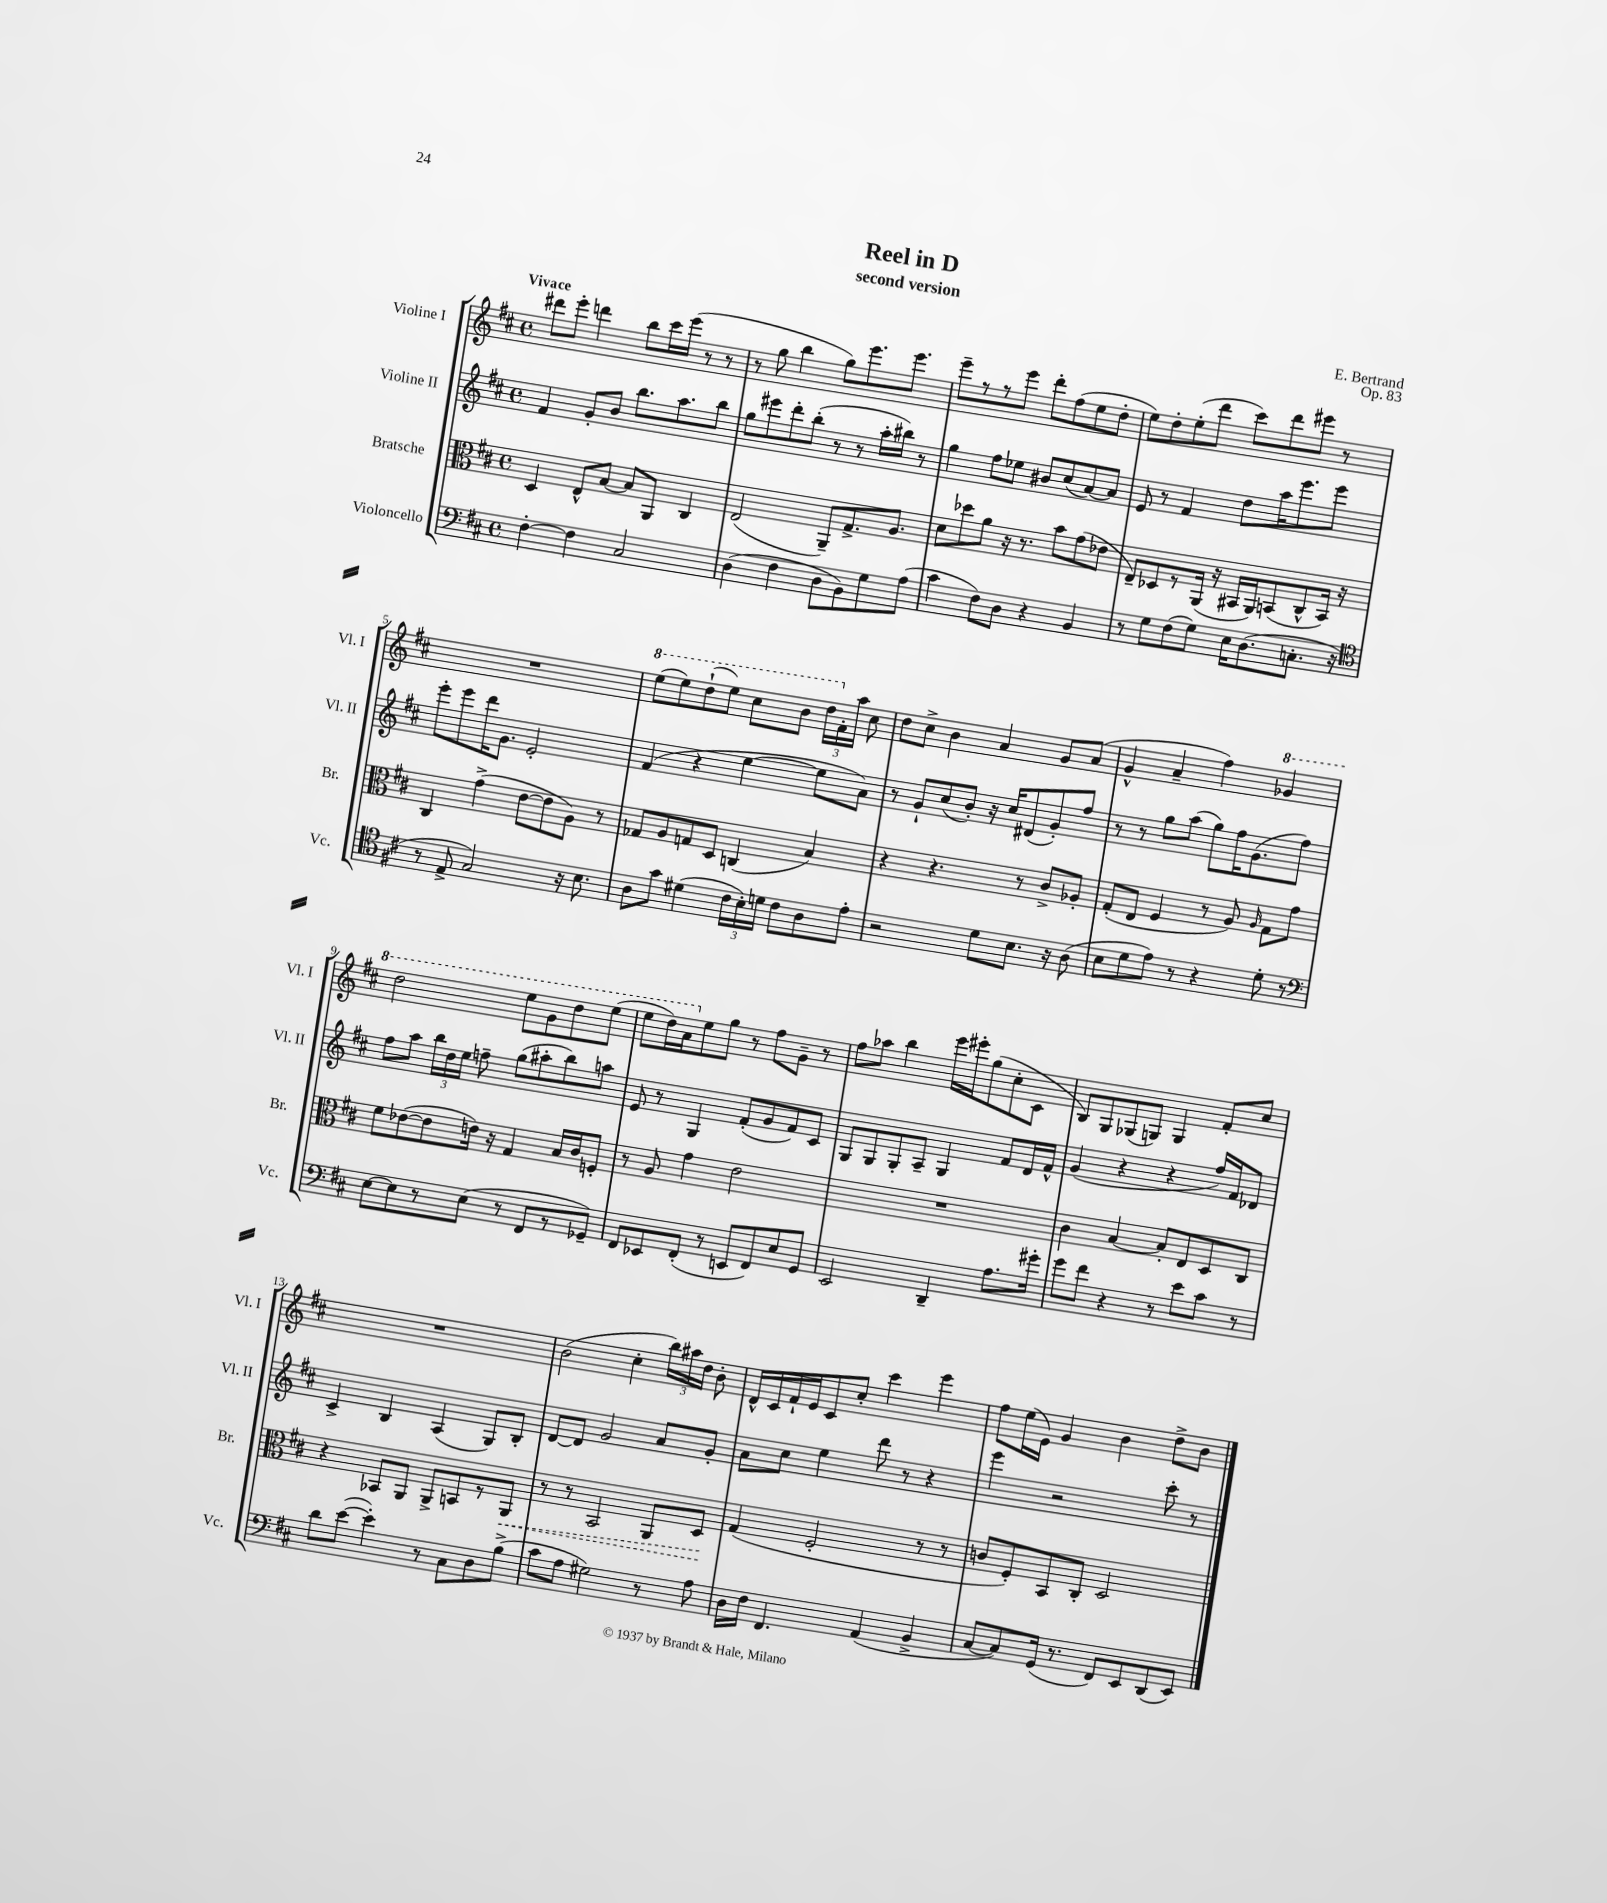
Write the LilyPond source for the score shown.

\header { title = "Reel in D" composer = "E. Bertrand" subtitle = "second version" opus = "Op. 83" }
<<
\new StaffGroup <<
\new Staff = "s0" \with { instrumentName = "Violine I" shortInstrumentName = "Vl. I" } {
    \clef treble \key d \major \defaultTimeSignature \time 4/4 \tempo "Vivace"
    \autoBeamOff dis'''8[ e'''8]-. d'''4 b''8[ cis'''16 e'''16]( r8 r8 |
    r8 g''8 b''4 g''8[) e'''8. e'''8.] |
    e'''8[-- r8 r8 e'''8] d'''8[-. fis''8( e''8 d''8]-. |
    e''8[) d''8-. e''8-.( d'''8] cis'''8[) d'''8 eis'''8] r8 |
    R1 |
    \ottava #1 e'''8[( e'''8) d'''8-!( e'''8]) cis'''8[ b''8] \tuplet 3/2 { d'''16[ \ottava #0 fis'16-. a''16] } cis''8 |
    d''8[ cis''8]-> b'4 a'4 g'8[ a'8]( |
    g'4-^ a'4-- fis''4) \ottava #1 ges''4 |
    d'''2 e'''8[ g''8 d'''8 e'''8]( |
    e'''8[ d'''16) a''16 \ottava #0 e''8 g''8] r8 fis''8[ g'8]-- r8 |
    fis''8[ aes''8] b''4 e'''16[ eis'''16-. g''8( cis''8-. cis'8] |
    b8[) g8 ges8( g8]) g4 fis'8[-. cis''8] |
    R1 |
    b'2( cis''4-. \tuplet 3/2 { b''16[) ais''16 d''16] } b'8-. |
    d'16[-^ cis'16 fis'16-! e'16 cis'8 cis''8]-. cis'''4 e'''4 |
    fis''8[ e''16( e'16]) g'4 b'4 d''8[-> b'8] \bar "|." |
}
\new Staff = "s1" \with { instrumentName = "Violine II" shortInstrumentName = "Vl. II" } {
    \clef treble \key d \major \defaultTimeSignature \time 4/4
    \autoBeamOff fis'4 g'8[-. b'8] b''8.[ a''8. b''8] |
    g''8[ eis'''8 d'''8-. b''8]-.( r8 r8 a''16[-. bis''16]) r8 |
    g''4 fis''8[ ees''8] bis'8[ cis''8( a'8~) a'8] |
    e'8 r8 fis'4 d''8[ a''16 e'''8. e'''8] |
    e'''8[-. e'''8 d'''16 g'8.] e'2-. |
    fis'4( r4 e''4~ e''8[ a'8]) |
    r8 g'8[-! cis''8( b'8]-.) r16 cis''16[ dis'8( g'8-.) fis''8] |
    r8 r8 g''8[ a''8]( g''8[) fis''16 g'8.( fis''8]) |
    fis''8[ a''8] \tuplet 3/2 { b''16[ d''16 e''16] } f''8-- g''8[( ais''8-. b''8) a''8] |
    e'8 r8 g4 fis'8[-.( g'8 fis'8) cis'8] |
    g8[ g8 g8-. a8]-- g4 fis'8[ d'16 fis'16]-^ |
    g'4( r4 r4 fis''16[) fis'16 des'8] |
    cis'4-> b4 a4( g8[) b8]-. |
    d'8[~ d'8] g'2 a'8[ g'8]-. |
    a'8[ cis''8] e''4 d'''8 r8 r4 |
    e'''4 r2 cis'''8-. r8 \bar "|." |
}
\new Staff = "s2" \with { instrumentName = "Bratsche" shortInstrumentName = "Br." } {
    \clef alto \key d \major \defaultTimeSignature \time 4/4
    \autoBeamOff d4 e8[-^ b8]~ b8[ a,8] cis4 |
    e2( a,8[--) g8.-> a8.] |
    d'8[ des''8 a'8] r16 r8. b'8[ g'8( ees'8] |
    e8[--) des8 r8 a,16]( r16 bis,16[ a,16) b,8( cis8-^ b,16]) r16 |
    cis4 g'4->( e'8[~ e'8 a8]) r8 |
    ges8[ a8 g8 d8] c4( b4) |
    r4 r4. r8 cis'8[-> aes8]-. |
    g8[-.( e8] fis4 r8 a8) \grace { a16 } g8[ g'8] |
    fis'8[ ees'8~( ees'8 e'16]) r16 g4 b16[ cis'16 f8]-. |
    r8 a8 g'4 e'2 |
    R1 |
    cis'4 b4~ b8[-. e8 d8 cis8] |
    r4 bes,8[ a,8] a,8[-> b,8 r8 \once \override Hairpin.style = #'dashed-line a,8]\< |
    r8 r8 b,2 a,8[ d8]\! |
    g4( fis2-. r8 r8 |
    c'8[ fis8-.) b,8 cis8]-. d2 \bar "|." |
}
\new Staff = "s3" \with { instrumentName = "Violoncello" shortInstrumentName = "Vc." } {
    \clef bass \key d \major \defaultTimeSignature \time 4/4
    \autoBeamOff fis4~-. fis4 cis2 |
    d4( fis4 d8[ b,8) g8 a8]( |
    cis'4 fis8[) d8] r4 b,4 |
    r8 g8[ fis8( g8]) e16[ d8.( c8.]-. r16 |
    \clef tenor r8 e8-> g2) r16 b8. |
    a8[ g'8] dis'4( \tuplet 3/2 { cis'16[ b16-.) d'16] } cis'8[ a8 e'8]-. |
    r2 d'8[ b8.] r16 a8( |
    b8[ d'8 e'8]) r8 r4 d'8-. r8 |
    \clef bass e8[~ e8 r8 e8]( r8 fis,8[ r8 ges,8]--) |
    fis,8[ ees,8 fis,8]-.( r8 e,8[ fis,8) e8 g,8] |
    e,2 d,4-- a8.[ gis'16]-. |
    g'8[ fis'8] r4 r8 e'8[ cis'8] r8 |
    d'8[ e'8]~( e'4-.) r8 cis8[ d8 b8]->( |
    cis'8[ a8] gis2) r8 a8 |
    d16[ fis16] fis,4. a,4( b,4-> |
    cis8[~ cis8) g,16]( r8. fis,8[) e,8 d,8( e,8]) \bar "|." |
}
>>
>>
